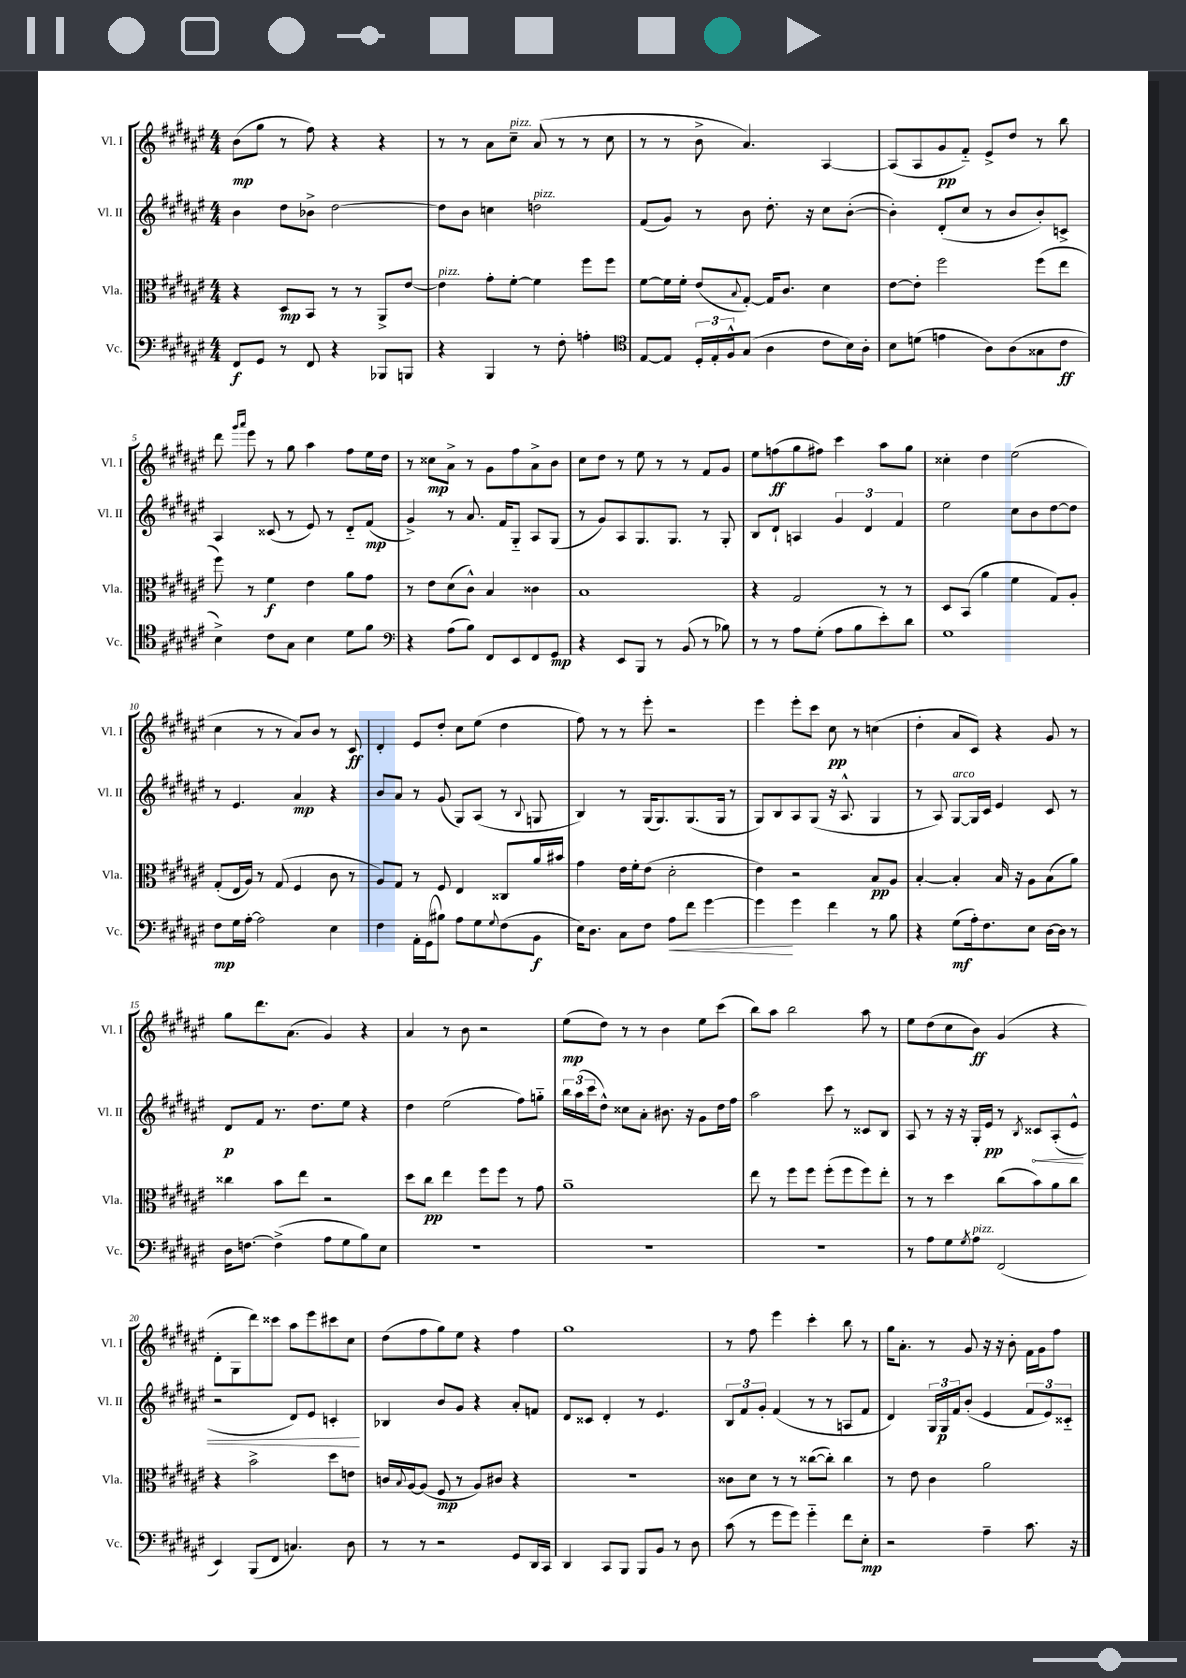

**kern	**dynam	**kern	**dynam	**kern	**dynam	**kern	**dynam
*part4	*part4	*part3	*part3	*part2	*part2	*part1	*part1
*staff4	*staff4	*staff3	*staff3	*staff2	*staff2	*staff1	*staff1
*I"Vc.	*	*I"Vla.	*	*I"Vl. II	*	*I"Vl. I	*
*I'Vc.	*	*I'Vla.	*	*I'Vl. II	*	*I'Vl. I	*
*clefF4	*	*clefC3	*	*clefG2	*	*clefG2	*
*k[f#c#g#d#a#e#]	*	*k[f#c#g#d#a#e#]	*	*k[f#c#g#d#a#e#]	*	*k[f#c#g#d#a#e#]	*
*M4/4	*	*M4/4	*	*M4/4	*	*M4/4	*
=1	=1	=1	=1	=1	=1	=1	=1
8FF#/L	f	4r	.	4b\	.	(8b\L	mp
8GG#/J	.	.	.	.	.	8gg#\J	.
8r	.	8D#/L	mp	8dd#\L	.	8r	.
8FF#/	.	8BB/J	.	8b-X^\J	.	8ff#\)	.
4r	.	8r	.	[2dd#\	.	4r	.
.	.	8r	.	.	.	.	.
8BBB-X/L	.	8AA#^/L	.	.	.	4r	.
8BBBn/J	.	[8e#/J	.	.	.	.	.
=2	=2	=2	=2	=2	=2	=2	=2
!	!	!LO:TX:a:i:t=pizz.	!	!	!	!	!
4r	.	4e#\]	.	8dd#\L]	.	8r	.
.	.	.	.	8b\J	.	8r	.
4BBB/	.	8g#'\L	.	4ccn\	.	8a#\L	.
!	!	!	!	!	!	!LO:TX:a:i:t=pizz.	!
.	.	[8f#'\J	.	.	.	8cc#~\J	.
!	!	!	!	!LO:TX:a:i:t=pizz.	!	!	!
8r	.	4f#\]	.	2ddn\	.	(8a#/	.
8F#'\	.	.	.	.	.	8r	.
4An'\	.	8ff#\L	.	.	.	8r	.
.	.	8ff#\J	.	.	.	8cc#\	.
=3	=3	=3	=3	=3	=3	=3	=3
*clefC4	*	*	*	*	*	*	*
[8E#/L	.	[8f#\L	.	(8f#/L	.	8r	.
8E#/J]	.	16f#\L]	.	8g#/J)	.	8r	.
.	.	16f#'\JJ	.	.	.	.	.
24D#'/LL	.	(8e#/L	.	8r	.	8b^\	.
24E#'/	.	.	.	.	.	.	.
24F#^^/J	.	.	.	.	.	.	.
.	.	8qqB/	.	.	.	.	.
(8G#/J	.	[8G#'/J)	.	8b\	.	4.a#/)	.
4A#\	.	16G#/KL]	.	8.dd#'\	.	.	.
.	.	8.c#/J	.	.	.	.	.
.	.	.	.	16r	.	.	.
8c#\L	.	4d#\	.	8cc#\L	.	[4A#/	.
16B\L)	.	.	.	([8b'\J	.	.	.
16A#'\JJ	.	.	.	.	.	.	.
=4	=4	=4	=4	=4	=4	=4	=4
8B\L	.	[8e#\L	.	4b'\])	.	(8A#/L]	.
(8dn\J	.	8e#'\J]	.	.	.	8A#/	.
4en\	.	2ff#\	.	(8d#'/L	.	8g#/	pp
.	.	.	.	8cc#/J	.	8f#/J)	.
8A#\L)	.	.	.	8r	.	8e#^/L	.
(8A#\	.	.	.	8b/L	.	8dd#/J	.
8G##X\	.	(8ff#\L	.	8b'/)	.	8r	.
8c#\J	ff	8ee#\J	.	8cn^/J	.	8bb\	.
!!LO:LB:g=z
=5	=5	=5	=5	=5	=5	=5	=5
4B^\)	.	8ff#\)	.	4A#/	.	8ddd#\	.
.	.	.	.	.	.	16qqggg#/LL	.
.	.	.	.	.	.	16qqaaa#/JJ	.
.	.	8r	.	.	.	8eee#\	.
8c#\L	.	4f#\	f	(8c##X/	.	8r	.
8G#\J	.	.	.	8r	.	8gg#\	.
4B\	.	4e#\	.	8e#/)	.	4aa#\	.
.	.	.	.	8r	.	.	.
8d#\L	.	8a#\L	.	8d#/L	.	8ff#\L	.
8f#\J	.	8g#\J	.	(8f#/J	mp	16ee#\L	.
.	.	.	.	.	.	16dd#\JJ	.
=6	=6	=6	=6	=6	=6	=6	=6
*clefF4	*	*	*	*	*	*	*
4r	.	8r	.	4g#^/)	.	8r	.
.	.	8e#\L	.	.	.	8cc##X\L	mp
(8A#\L	.	(8d#\	.	8r	.	8a#^\J	.
8B\J)	.	8c#^^\J)	.	8.a#/	.	8r	.
8FF#/L	.	4B/	.	.	.	8g#\L	.
.	.	.	.	16f#/KL	.	.	.
8EE#/	.	.	.	8G#/J	.	8ff#\	.
8FF#/	.	4c##X\	.	8A#/L	.	8a#^\	.
8GG#/J	mp	.	.	(8G#/J	.	8b\J	.
=7	=7	=7	=7	=7	=7	=7	=7
4r	.	1B	.	8r	.	8cc#\L	.
.	.	.	.	8g#/L)	.	8dd#\J	.
8EE#/L	.	.	.	8A#/	.	8r	.
8BBB/J	.	.	.	8.G#/	.	8ee#\	.
8r	.	.	.	.	.	8r	.
.	.	.	.	8.G#/J	.	.	.
(8BB/	.	.	.	.	.	8r	.
8r	.	.	.	8r	.	8f#/L	.
8B-X\)	.	.	.	8G#'/	.	8g#/J	.
=8	=8	=8	=8	=8	=8	=8	=8
8r	.	4r	.	8B/L	.	8ee#\L	.
8r	.	.	.	8d#`/J	.	(8ffn\	ff
8A#\L	.	2G#/	.	4An/	.	8gg#\	.
(8G#'\J	.	.	.	.	.	8ff#X\J)	.
8A#\L	.	.	.	6g#/	.	4ccc#\	.
8B\	.	.	.	.	.	.	.
.	.	.	.	6d#/	.	.	.
8e#'\)	.	8r	.	.	.	8aa#\L	.
.	.	.	.	6f#/	.	.	.
8d#\J	.	8r	.	.	.	8gg#\J	.
=9	=9	=9	=9	=9	=9	=9	=9
1G#	.	8D#/L	.	2ee#\	.	4cc##X'\	.
.	.	(8BB/J	.	.	.	.	.
.	.	4a#\	.	.	.	4dd#\	.
.	.	4f#\	.	8cc#\L	.	(2ee#\	.
.	.	.	.	8b\	.	.	.
.	.	8G#/L)	.	[8dd#\	.	.	.
.	.	8A#'/J	.	8dd#\J]	.	.	.
!!LO:LB:g=z
=10	=10	=10	=10	=10	=10	=10	=10
8F#\L	mp	(8G#'/L	.	8r	.	4cc#\	.
16G#\L	.	16E#/L	.	4.e#/	.	.	.
[16A#'\JJ	.	16A#/JJ)	.	.	.	.	.
2A#\]	.	8r	.	.	.	8r	.
.	.	(8G#/	.	.	.	8r	.
.	.	4F#/	.	4a#/	mp	8a#/L)	.
.	.	.	.	.	.	8b/J	.
4E#\	.	8c#\	.	4r	.	8r	.
.	.	8r	.	.	.	8c#/	ff
=11	=11	=11	=11	=11	=11	=11	=11
4F#\	.	8A#/L)	.	8b/L	.	4d#'/	.
.	.	8G#/J	.	8a#/J	.	.	.
16AA#'\LL	.	8r	.	8r	.	8e#/L	.
(16GG#\J	.	.	.	.	.	.	.
8B#X\J)	.	8F#/	.	(8g#/	.	8dd#'/J	.
8A#\L	.	4E#/	.	8G#/L)	.	8cc#\L	.
8G#\	.	.	.	(8A#/J	.	(8ee#\J	.
8qqG#/	.	.	.	.	.	.	.
(8F#\	.	8C##X/L	.	8r	.	4dd#\	.
.	.	.	.	8qqB/	.	.	.
8BB\J	f	16a#/L	.	8Gn/	.	.	.
.	.	16b#X/JJ	.	.	.	.	.
=12	=12	=12	=12	=12	=12	=12	=12
16E#\KL)	.	4g#\	.	4B/)	.	8ff#\)	.
8.D#\J	.	.	.	.	.	.	.
.	.	.	.	.	.	8r	.
8C#\L	.	16e#\LL	.	8r	.	8r	.
.	.	16f#'\J	.	.	.	.	.
8F#\J	.	(8e#\J	.	(16G#/KL	.	8eee#'\	.
.	.	.	.	8.G#/)	.	.	.
!	!LO:HP:b	!	!	!	!	!	!
8A#\L	<	2d#'\	.	.	.	2r	.
8f#\J	.	.	.	(8.G#/	.	.	.
[4g#\	.	.	.	.	.	.	.
.	.	.	.	16G#/Jk	.	.	.
.	.	.	.	8r	.	.	.
=13	=13	=13	=13	=13	=13	=13	=13
4g#\]	.	4e#\)	.	8G#/L)	.	4eee#\	.
.	.	.	.	8B/	.	.	.
4g#\	[	2r	.	8A#/	.	8eee#'\L	.
.	.	.	.	(8G#/J	.	8ccc#\J	.
4f#\	.	.	.	16r	.	8cc#\	pp
.	.	.	.	8.A#^^/	.	.	.
.	.	.	.	.	.	8r	.
8r	.	8B/L	pp	4G#/	.	(4ccn\	.
8B\	.	8A#/J	.	.	.	.	.
=14	=14	=14	=14	=14	=14	=14	=14
4r	.	[4B'/	.	8r	.	4dd#'\	.
.	.	.	.	8A#/)	.	.	.
!	!	!	!	!LO:TX:a:i:t=arco	!	!	!
(8G#\L	mf	4B'/]	.	[8G#/L	.	8a#/L	.
16A#'\k)	.	.	.	16G#/L]	.	8c#/J)	.
8.F#\	.	.	.	16c#/JJ	.	.	.
.	.	16B/	.	4e#/	.	4r	.
.	.	16r	.	.	.	.	.
8E#\J	.	8A#\L	.	.	.	.	.
[16D#\LL	.	(8B\	.	8c#/	.	8g#/	.
16D#\JJ]	.	.	.	.	.	.	.
8r	.	8a#\J)	.	8r	.	8r	.
!!LO:LB:g=z
=15	=15	=15	=15	=15	=15	=15	=15
16D#\KL	.	4cc##X\	.	8d#/L	p	8gg#\L	.
[8.Fn\J	.	.	.	.	.	.	.
.	.	.	.	8f#/J	.	8.ddd#\	.
(4F^\]	.	8b\L	.	8.r	.	.	.
.	.	.	.	.	.	(8.a#\J	.
.	.	8ee#\J	.	.	.	.	.
.	.	.	.	8.dd#\L	.	.	.
8A#\L	.	2r	.	.	.	4g#/)	.
8G#\	.	.	.	8ee#\J	.	.	.
8B\)	.	.	.	4r	.	4r	.
8E#\J	.	.	.	.	.	.	.
=16	=16	=16	=16	=16	=16	=16	=16
1r	.	8dd#\L	.	4dd#\	.	4a#/	.
.	.	8cc#\J	pp	.	.	.	.
.	.	4ee#\	.	(2ee#\	.	8r	.
.	.	.	.	.	.	8b\	.
.	.	8ff#\L	.	.	.	2r	.
.	.	8ff#\J	.	.	.	.	.
.	.	8r	.	8ff#\L)	.	.	.
.	.	8g#\	.	8ggn\J	.	.	.
=17	=17	=17	=17	=17	=17	=17	=17
1r	.	1a#~	.	24bb\LL	.	(8ee#\L	mp
.	.	.	.	(24aa#\	.	.	.
.	.	.	.	24ccc#\J	.	.	.
.	.	.	.	8dd#^^\J)	.	8dd#\J)	.
.	.	.	.	8cc##X\L	.	8r	.
.	.	.	.	8a#'\J	.	8r	.
.	.	.	.	8.b#X\	.	4b\	.
.	.	.	.	16r	.	.	.
.	.	.	.	8g#\L	.	8ee#\L	.
.	.	.	.	16dd#\L	.	(8ccc#\J	.
.	.	.	.	16ff#\JJ	.	.	.
=18	=18	=18	=18	=18	=18	=18	=18
1r	.	8ee#\	.	2aa#\	.	8bb\L)	.
.	.	8r	.	.	.	8aa#\J	.
.	.	8ff#\L	.	.	.	2bb\	.
.	.	8ff#\J	.	.	.	.	.
.	.	(8ff#'\L	.	8ccc#\	.	.	.
.	.	8ff#\	.	8r	.	.	.
.	.	8ff#\)	.	8c##X/L	.	8aa#\	.
.	.	8ee#'\J	.	8B/J	.	8r	.
=19	=19	=19	=19	=19	=19	=19	=19
8r	.	8r	.	8A#/	.	8ee#\L	.
8A#\L	.	8r	.	8r	.	(8dd#\	.
8G#\	.	4dd#\	.	16r	.	8cc#\	.
.	.	.	.	16r	.	.	.
8qG#/	.	.	.	.	.	.	.
!LO:TX:a:i:t=pizz.	!	!	!	!	!	!	!
8A#\J	.	.	.	16G#'/LL	.	8b\J)	ff
.	.	.	.	16e#/JJ	pp	.	.
(2FF#/	.	(8cc#\L	.	8r	.	(4g#/	.
.	.	.	.	8qB/	.	.	.
!	!	!	!	!	!LO:HP:b	!	!
.	.	8b\)	.	8c##X/L	<	.	.
.	.	8a#\	.	(8A#'/	.	4r	.
.	.	8cc#\J	.	8e#^^/J	.	.	.
!!LO:LB:g=z
=20	=20	=20	=20	=20	=20	=20	=20
4EE#/)	.	4r	.	2r	.	8d#'\L	.
.	.	.	.	.	.	8G#\	.
(8BBB/L	.	2b^\	.	.	.	8ddd#\)	.
8FF#/J	.	.	.	.	.	8ccc##X\J	.
4.Cn/)	.	.	.	8d#/L)	.	8aa#\L	.
.	.	.	.	8e#/J	.	8eee#\	.
.	.	8dd#\L	.	4cn'/	.	8ccc#X\	.
8D#\	.	8en\J	.	.	.	8cc#\J	.
.	.	.	.	.	[	.	.
=21	=21	=21	=21	=21	=21	=21	=21
8r	.	16cn/LL	.	4B-X/	.	(8dd#\L	.
.	.	8qqB/	.	.	.	.	.
.	.	[16A#/J	.	.	.	.	.
8r	.	(8A#/J]	.	.	.	8ff#\	.
2r	.	8F#/	mp	8b/L	.	8gg#\)	.
.	.	8r	.	8g#/J	.	8ee#\J	.
.	.	8A#/L)	.	4r	.	4r	.
.	.	8c#X/J	.	.	.	.	.
8GG#/L	.	4r	.	8a#'/L	.	4ff#\	.
16DD#/L	.	.	.	8fn/J	.	.	.
16CC#/JJ	.	.	.	.	.	.	.
=22	=22	=22	=22	=22	=22	=22	=22
4DD#/	.	1r	.	8d#/L	.	1gg#	.
.	.	.	.	8c##X/J	.	.	.
8CC#/L	.	.	.	4d#'/	.	.	.
8BBB/J	.	.	.	.	.	.	.
8BBB/L	.	.	.	8r	.	.	.
8BB/J	.	.	.	4.e#/	.	.	.
8r	.	.	.	.	.	.	.
8D#\	.	.	.	.	.	.	.
=23	=23	=23	=23	=23	=23	=23	=23
(8c#\	.	8c##X\L	.	12B/L	.	8r	.
.	.	.	.	12f#/	.	.	.
8r	.	8d#\J	.	.	.	8ff#\	.
.	.	.	.	12g#'/J	.	.	.
8g#\L	.	8r	.	(4f#/	.	4eee#\	.
8g#\J)	.	8r	.	.	.	.	.
4g#\	.	([8cc##X\L	.	8r	.	4ccc#'\	.
.	.	8cc##'\J])	.	8r	.	.	.
8f#\L	.	4cc##\	.	8An/L	.	8bb\	.
8E#'\J	mp	.	.	8f#/J	.	8r	.
=24	=24	=24	=24	=24	=24	=24	=24
2r	.	8r	.	4d#/)	.	16gg#\KL	.
.	.	.	.	.	.	8.a#'\J	.
.	.	8e#\	.	.	.	.	.
.	.	4c#\	.	24G#/LL	.	8r	.
.	.	.	.	24G#/	p	.	.
.	.	.	.	24f#/J	.	.	.
.	.	.	.	(8b'/J	.	8g#/	.
4A#~\	.	2a#\	.	4e#/	.	16r	.
.	.	.	.	.	.	16r	.
.	.	.	.	.	.	8b'\	.
8.c#\	.	.	.	12f#/L	.	16f#\LL	.
.	.	.	.	.	.	16g#\J	.
.	.	.	.	12e#/)	.	.	.
.	.	.	.	.	.	8ff#\J	.
.	.	.	.	12c##X/J	.	.	.
16r	.	.	.	.	.	.	.
==	==	==	==	==	==	==	==
*-	*-	*-	*-	*-	*-	*-	*-
